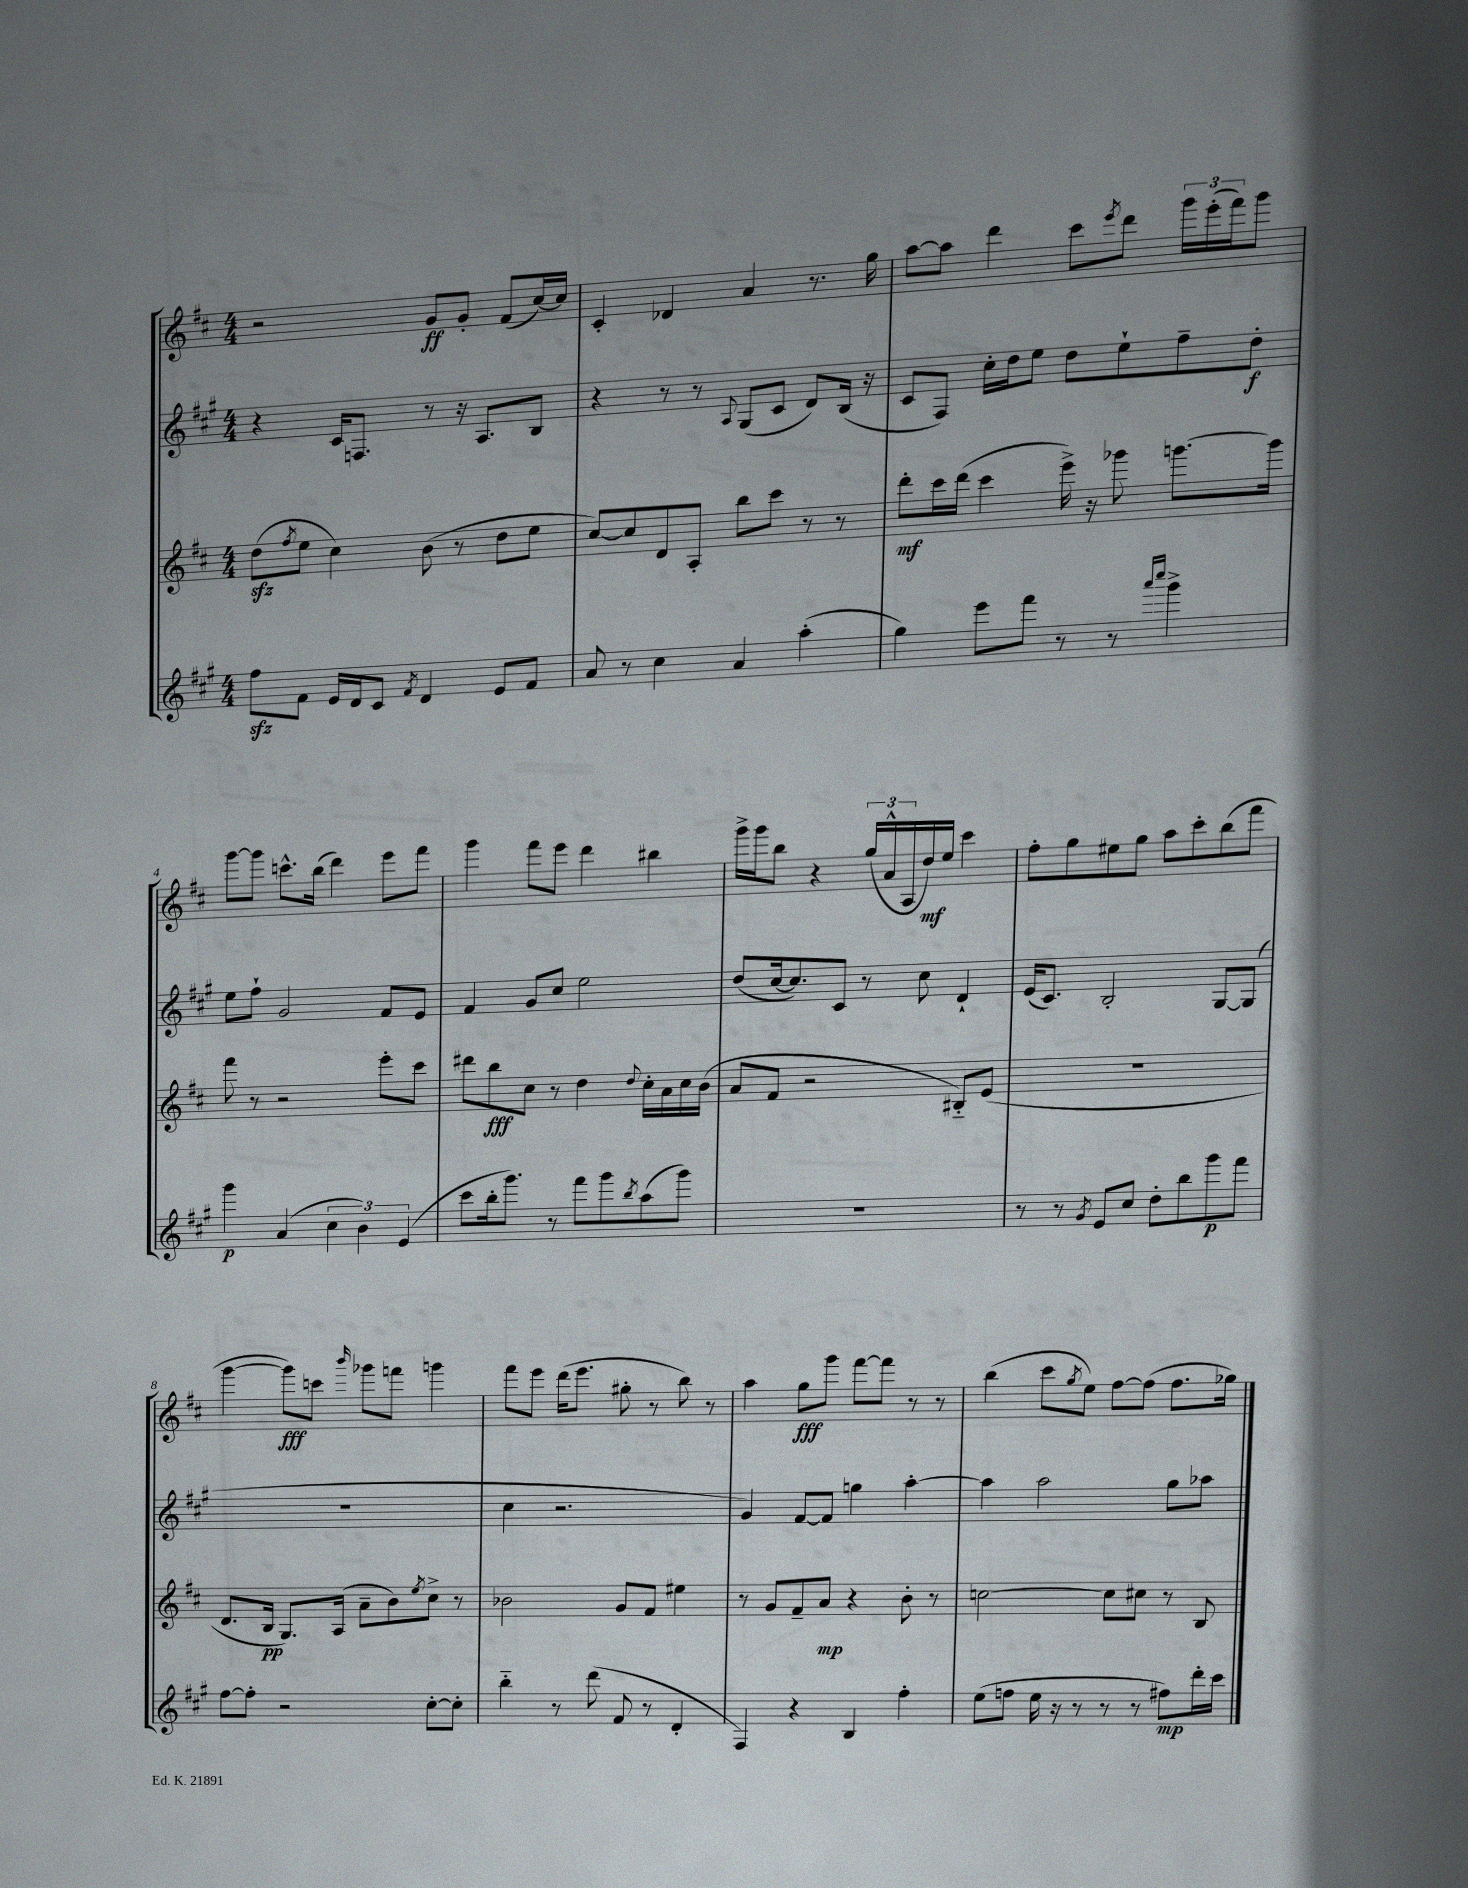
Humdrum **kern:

**kern	**dynam	**kern	**dynam	**kern	**dynam	**kern	**dynam
*part4	*part4	*part3	*part3	*part2	*part2	*part1	*part1
*staff4	*staff4	*staff3	*staff3	*staff2	*staff2	*staff1	*staff1
*clefG2	*	*clefG2	*	*clefG2	*	*clefG2	*
*k[f#c#g#]	*	*k[f#c#]	*	*k[f#c#g#]	*	*k[f#c#]	*
*M4/4	*	*M4/4	*	*M4/4	*	*M4/4	*
=1	=1	=1	=1	=1	=1	=1	=1
8ff#zz\L	.	(8ddzz\L	.	4r	.	2r	.
.	.	8qff#/	.	.	.	.	.
8f#\J	.	8ee\J	.	.	.	.	.
16e/LL	.	4cc#\)	.	16c#/KL	.	.	.
16d/J	.	.	.	8.Fn/J	.	.	.
8c#/J	.	.	.	.	.	.	.
8qf#/	.	.	.	.	.	.	.
4d/	.	(8b\	.	8r	.	8g/L	ff
.	.	8r	.	16r	.	8g'/J	.
.	.	.	.	8.A/L	.	.	.
8e/L	.	8dd\L	.	.	.	(8f#/L	.
8f#/J	.	8ee\J	.	8B/J	.	[16cc#/L)	.
.	.	.	.	.	.	16cc#/JJ]	.
=2	=2	=2	=2	=2	=2	=2	=2
8a/	.	[8cc#/L)	.	4r	.	4c#'/	.
8r	.	8cc#/]	.	.	.	.	.
4cc#\	.	8d/	.	8r	.	4d-X/	.
.	.	8A'/J	.	8r	.	.	.
.	.	.	.	8qqA/	.	.	.
4a/	.	8bb\L	.	(8G#/L	.	4a/	.
.	.	8ccc#\J	.	8c#/J	.	.	.
(4aa'\	.	8r	.	8d/L)	.	8.r	.
.	.	8r	.	(16B/Jk	.	.	.
.	.	.	.	16r	.	16gg\	.
=3	=3	=3	=3	=3	=3	=3	=3
4gg#\)	.	8ddd'\L	mf	8c#/L	.	[8aa\L	.
.	.	16ccc#\L	.	8F#/J)	.	8aa\J]	.
.	.	(16ddd\JJ	.	.	.	.	.
8eee\L	.	4ccc#\	.	16cc#'\LL	.	4ddd\	.
.	.	.	.	16dd\J	.	.	.
8fff#\J	.	.	.	8ee\J	.	.	.
8r	.	16eee^\)	.	8dd\L	.	8ccc#\L	.
.	.	16r	.	.	.	.	.
.	.	.	.	.	.	8qeee/	.
8r	.	8ggg-X\	.	8ee`\	.	8ddd\J	.
16qqaaa/LL	.	.	.	.	.	.	.
16qqcccc#/JJ	.	.	.	.	.	.	.
4ggg#^\	.	[8.gggn\L	.	8ff#~\	.	24ggg\LL	.
.	.	.	.	.	.	(24eee'\	.
.	.	.	.	.	.	24fff#\J)	.
.	.	.	.	8dd'\J	f	8ggg\J	.
.	.	16ggg\Jk]	.	.	.	.	.
!!LO:LB:g=z
=4	=4	=4	=4	=4	=4	=4	=4
4ggg#\	p	8fff#\	.	8ee\L	.	[8ggg\L	.
.	.	8r	.	8ff#`\J	.	8ggg\J]	.
(4a/	.	2r	.	2g#/	.	8.cccn^^\L	.
.	.	.	.	.	.	(16bb\Jk	.
6cc#\	.	.	.	.	.	4ddd\)	.
6b\)	.	.	.	.	.	.	.
.	.	8eee'\L	.	8f#/L	.	8eee\L	.
(6e/	.	.	.	.	.	.	.
.	.	8ccc#\J	.	8e/J	.	8fff#\J	.
=5	=5	=5	=5	=5	=5	=5	=5
8ccc#\L	.	8ddd#X\L	.	4f#/	.	4ggg\	.
16bb'\k	.	8bb\	fff	.	.	.	.
8.ggg#\J)	.	.	.	.	.	.	.
.	.	8cc#\J	.	8g#/L	.	8fff#\L	.
8r	.	8r	.	8cc#/J	.	8eee\J	.
8fff#\L	.	4dd\	.	2ee\	.	4ddd\	.
8ggg#\	.	.	.	.	.	.	.
8qbb/	.	8qqdd/	.	.	.	.	.
(8aa\	.	16cc#'\LL	.	.	.	4bb#X\	.
.	.	16a\	.	.	.	.	.
8ggg#\J)	.	16cc#\	.	.	.	.	.
.	.	(16b\JJ	.	.	.	.	.
=6	=6	=6	=6	=6	=6	=6	=6
1r	.	8a/L	.	(8dd/L	.	16ggg^\LL	.
.	.	.	.	.	.	16ggg\J	.
.	.	8f#/J	.	[16cc#/k	.	8bb\J	.
.	.	.	.	8.cc#/])	.	.	.
.	.	2r	.	.	.	4r	.
.	.	.	.	8c#/J	.	.	.
.	.	.	.	8r	.	(24gg/LL	.
.	.	.	.	.	.	24a^^/	.
.	.	.	.	.	.	24A/	.
.	.	.	.	8cc#\	.	16dd/)	mf
.	.	.	.	.	.	16ee/JJ	.
.	.	8B#X/L)	.	4d`/	.	4ccc#\	.
.	.	(8e/J	.	.	.	.	.
=7	=7	=7	=7	=7	=7	=7	=7
8r	.	1r	.	(16e/KL	.	8ff#'\L	.
.	.	.	.	8.c#/J)	.	.	.
8r	.	.	.	.	.	8gg\	.
8qg#/	.	.	.	.	.	.	.
8e/L	.	.	.	2B'/	.	8ee#X\	.
8cc#/J	.	.	.	.	.	8gg\J	.
8dd'\L	.	.	.	.	.	8aa\L	.
8bb\	.	.	.	.	.	8ccc#'\	.
8ggg#\	p	.	.	[8G#/L	.	(8bb\	.
8fff#\J	.	.	.	(8G#/J]	.	8fff#\J	.
!!LO:LB:g=z
=8	=8	=8	=8	=8	=8	=8	=8
[8ff#\L	.	8.d/L	.	1r	.	[4ggg\	.
8ff#'\J]	.	.	.	.	.	.	.
.	.	16B/Jk	pp	.	.	.	.
2r	.	8.G/L)	.	.	.	8ggg\L])	fff
.	.	.	.	.	.	8cccn\J	.
.	.	(16A/Jk	.	.	.	.	.
.	.	.	.	.	.	16qqbbb/	.
.	.	8a~\L	.	.	.	8ggg-X\L	.
.	.	8b\)	.	.	.	8fffn\J	.
.	.	8qee/	.	.	.	.	.
[8cc#'\L	.	8cc#^\J	.	.	.	4gggn\	.
8cc#'\J]	.	8r	.	.	.	.	.
=9	=9	=9	=9	=9	=9	=9	=9
4bb\	.	2b-X\	.	4cc#\	.	8fff#\L	.
.	.	.	.	.	.	8eee\J	.
8r	.	.	.	2.r	.	(16ddd\KL	.
.	.	.	.	.	.	8.eee\J	.
(8ddd\	.	.	.	.	.	.	.
8f#/	.	8g/L	.	.	.	8gg#X'\	.
8r	.	8f#/J	.	.	.	8r	.
4d'/	.	4ee#X\	.	.	.	8bb\)	.
.	.	.	.	.	.	8r	.
=10	=10	=10	=10	=10	=10	=10	=10
4F#/)	.	8r	.	4g#/)	.	4aa\	.
.	.	8g/L	.	.	.	.	.
4r	.	8f#~/	.	[8f#/L	.	8gg\L	fff
.	.	8a/J	mp	8f#/J]	.	8ggg\J	.
4B/	.	4r	.	4ggn\	.	[8fff#\L	.
.	.	.	.	.	.	8fff#\J]	.
4ff#'\	.	8b'\	.	[4aa'\	.	8r	.
.	.	8r	.	.	.	8r	.
=11	=11	=11	=11	=11	=11	=11	=11
(8ee\L	.	[2ccn\	.	4aa\]	.	(4bb\	.
8ffn\J	.	.	.	.	.	.	.
16ee\	.	.	.	2aa\	.	8ccc#\L	.
16r	.	.	.	.	.	.	.
.	.	.	.	.	.	8qgg/	.
8r	.	.	.	.	.	8ee\J)	.
8r	.	8cc\L]	.	.	.	[8ff#\L	.
8r	.	8cc#X\J	.	.	.	(8ff#\J]	.
8ff#X\L)	mp	8r	.	8gg#\L	.	8.ff#\L	.
16ddd'\L	.	8B/	.	8aa-X\J	.	.	.
16ccc#\JJ	.	.	.	.	.	16gg-X\Jk)	.
==	==	==	==	==	==	==	==
*-	*-	*-	*-	*-	*-	*-	*-
